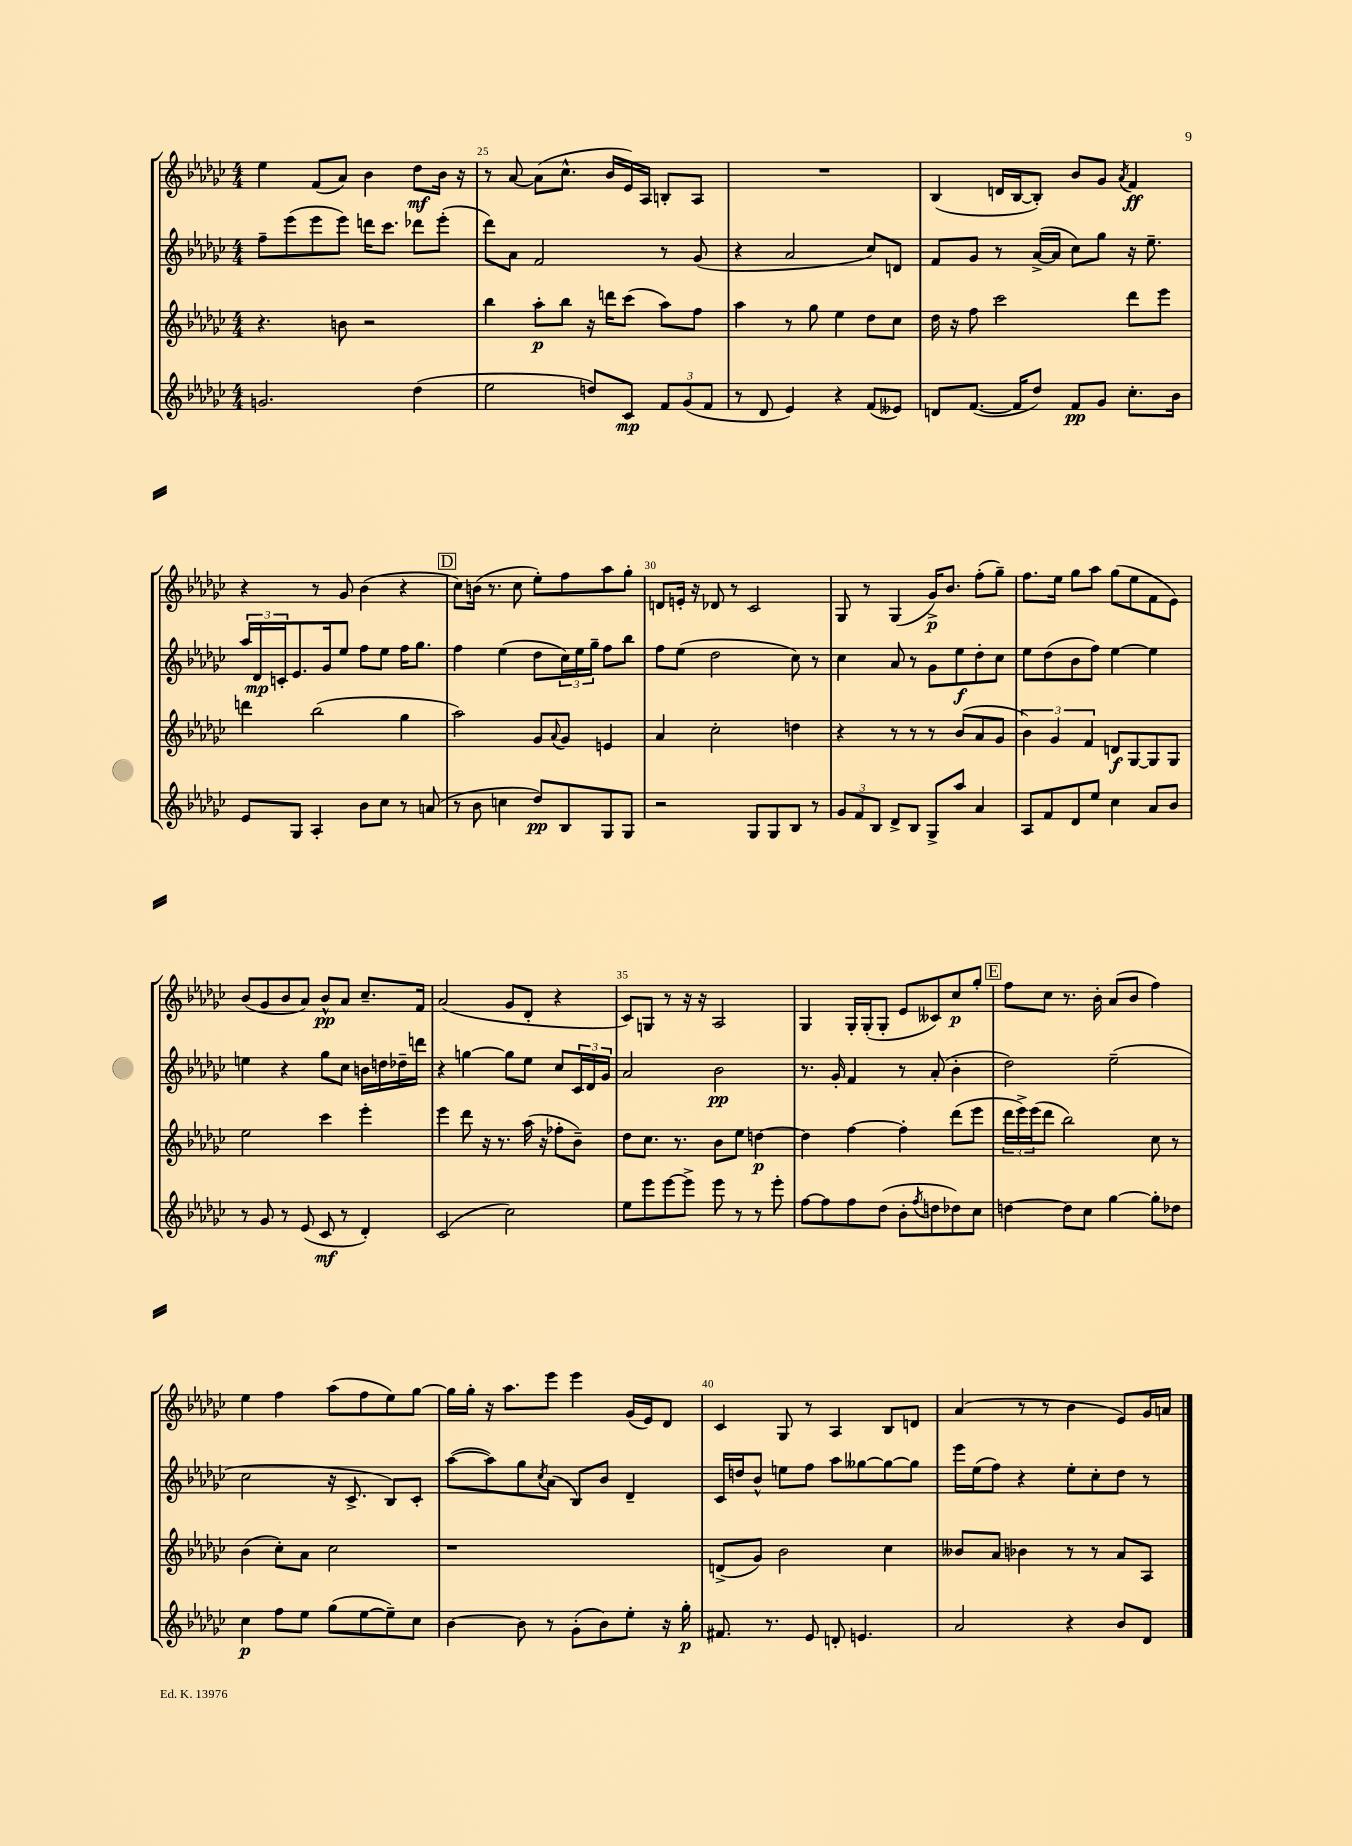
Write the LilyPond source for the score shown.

<<
\new StaffGroup <<
\new Staff = "s0" {
    \clef treble \key ges \major \numericTimeSignature \time 4/4
    ees''4 f'8( aes'8) bes'4 des''8\mf bes'16 r16 |
    r8 aes'8~ aes'8( ces''8.-^ bes'16 ees'16) aes16 b8-. aes8 |
    R1 |
    bes4( d'16 bes16~ bes8-.) bes'8 ges'8 \acciaccatura { aes'8 } f'4\ff |
    r4 r8 ges'8 bes'4( r4 |
    \mark \markup { \box "D" } ces''8) b'16( r8. ces''8 ees''8-.) f''8 aes''8 ges''8-. |
    d'8 e'16-. r16 des'8 r8 ces'2 |
    ges8 r8 ges4( ges'16->\p) bes'8. f''8-.( ges''8--) |
    f''8. ees''16 ges''8 aes''8 ges''8( ees''8 f'8 ees'8) |
    bes'8( ges'8 bes'8 aes'8) bes'8-^\pp aes'8 ces''8.-- f'16 |
    aes'2( ges'8 des'8-. r4 |
    ces'8) g8 r8 r16 r16 aes2 |
    ges4 ges16-. ges16-.( ges8-. ees'8 ceses'8) ces''8\p ges''8-. |
    \mark \markup { \box "E" } f''8 ces''8 r8. bes'16-. aes'8( bes'8 f''4) |
    ees''4 f''4 aes''8( f''8 ees''8) ges''8~ |
    ges''16 ges''16-. r16 aes''8. ees'''8 ees'''4 ges'16( ees'16) des'8 |
    ces'4 ges8 r8 aes4 bes8 d'8 |
    aes'4( r8 r8 bes'4 ees'8) ges'16 a'16 \bar "|." |
}
\new Staff = "s1" {
    \clef treble \key ges \major \numericTimeSignature \time 4/4
    f''8-- ees'''8( ees'''8 ees'''8) d'''16 ces'''8. des'''8 ees'''8-.( |
    des'''8) aes'8 f'2 r8 ges'8( |
    r4 aes'2 ces''8) d'8 |
    f'8 ges'8 r8 aes'16~->( aes'16 ces''8) ges''8 r16 ees''8.-- |
    \tuplet 3/2 { aes''16 des'16\mp c'16-. } ees'8. ges'16 ees''8 f''8 ees''8 f''16 ges''8. |
    \mark \markup { \box "D" } f''4 ees''4( des''8 \tuplet 3/2 { ces''16) ees''16 ges''16-- } f''8 bes''8 |
    f''8 ees''8( des''2 ces''8) r8 |
    ces''4 aes'8 r8 ges'8 ees''8\f des''8-. ces''8 |
    ees''8 des''8( bes'8 f''8) ees''4~ ees''4 |
    e''4 r4 ges''8 ces''8 b'16 d''16 des''16-- d'''16 |
    r4 g''4~ g''8 ees''8 ces''8 \tuplet 3/2 { ces'16 des'16 ges'16 } |
    aes'2 bes'2\pp |
    r8. ges'16-. f'4 r8 aes'8-.( bes'4-. |
    \mark \markup { \box "E" } des''2) ees''2--( |
    ces''2 r16 ces'8.-> bes8) ces'8-. |
    aes''8~( aes''8) ges''8 \acciaccatura { ces''8 } aes'8( bes8) bes'8 des'4-- |
    ces'16 d''16 bes'8-^ e''8 f''8 aes''8 geses''8~ geses''8~ geses''8 |
    ees'''16 ees''16( f''8) r4 ees''8-. ces''8-. des''8 r8 \bar "|." |
}
\new Staff = "s2" {
    \clef treble \key ges \major \numericTimeSignature \time 4/4
    r4. b'8 r2 |
    bes''4 aes''8-.\p bes''8 r16 d'''16 ces'''8( aes''8) f''8 |
    aes''4 r8 ges''8 ees''4 des''8 ces''8 |
    des''16 r16 f''8 ces'''2 des'''8 ees'''8 |
    d'''4 bes''2( ges''4 |
    \mark \markup { \box "D" } aes''2) ges'8 \appoggiatura { aes'8 } ges'8 e'4 |
    aes'4 ces''2-. d''4 |
    r4 r8 r8 r8 bes'8( aes'8 ges'8 |
    \tuplet 3/2 { bes'4) ges'4 f'4 } d'8\f ges8~ ges8 ges8 |
    ees''2 ces'''4 ees'''4-. |
    ees'''4 des'''8 r16 r8. aes''16( r16 fes''8-. bes'8--) |
    des''8 ces''8. r8. bes'8 ees''8 d''4~\p |
    d''4 f''4~ f''4-. des'''8( ees'''8 |
    \mark \markup { \box "E" } \tuplet 3/2 { des'''16 ees'''16->) ees'''16( } des'''8 bes''2) ces''8 r8 |
    bes'4( ces''8-.) aes'8 ces''2 |
    r1 |
    d'8->( ges'8) bes'2 ces''4 |
    beses'8 aes'8 bes'4 r8 r8 aes'8 aes8 \bar "|." |
}
\new Staff = "s3" {
    \clef treble \key ges \major \numericTimeSignature \time 4/4
    g'2. des''4( |
    ees''2 d''8) ces'8\mp \tuplet 3/2 { f'8 ges'8( f'8 } |
    r8 des'8 ees'4) r4 f'8( eeses'8) |
    d'8 f'8.~( f'16 des''8) f'8\pp ges'8 ces''8.-. bes'16 |
    ees'8 ges8 aes4-. bes'8 ces''8 r8 a'8( |
    \mark \markup { \box "D" } r8 bes'8 c''4 des''8\pp) bes8 ges8 ges8 |
    r2 ges8 ges8 bes8 r8 |
    \tuplet 3/2 { ges'8 f'8 bes8 } des'8-> bes8 ges8-> aes''8 aes'4 |
    aes8 f'8 des'8 ees''8 ces''4 aes'8 bes'8 |
    r8 ges'8 r8 ees'8( ces'8\mf r8 des'4-.) |
    ces'2( ces''2) |
    ees''8 ees'''8 ees'''8~ ees'''8-> ees'''8 r8 r8 ees'''8-. |
    f''8~ f''8 f''8 des''8( bes'8-. \acciaccatura { f''8 } d''8 des''8) ces''8 |
    \mark \markup { \box "E" } d''4~ d''8 ces''8 ges''4~ ges''8-. des''8 |
    ces''4\p f''8 ees''8 ges''8( ees''8~ ees''8--) ces''8 |
    bes'4~ bes'8 r8 ges'8-.( bes'8) ees''8-. r16 ges''16-.\p |
    fis'8. r8. ees'8 d'8-. e'4. |
    aes'2 r4 bes'8 des'8 \bar "|." |
}
>>
>>
\layout { \context { \Score currentBarNumber = #24 \override BarNumber.break-visibility = ##(#f #t #t) barNumberVisibility = #(every-nth-bar-number-visible 5) } }
